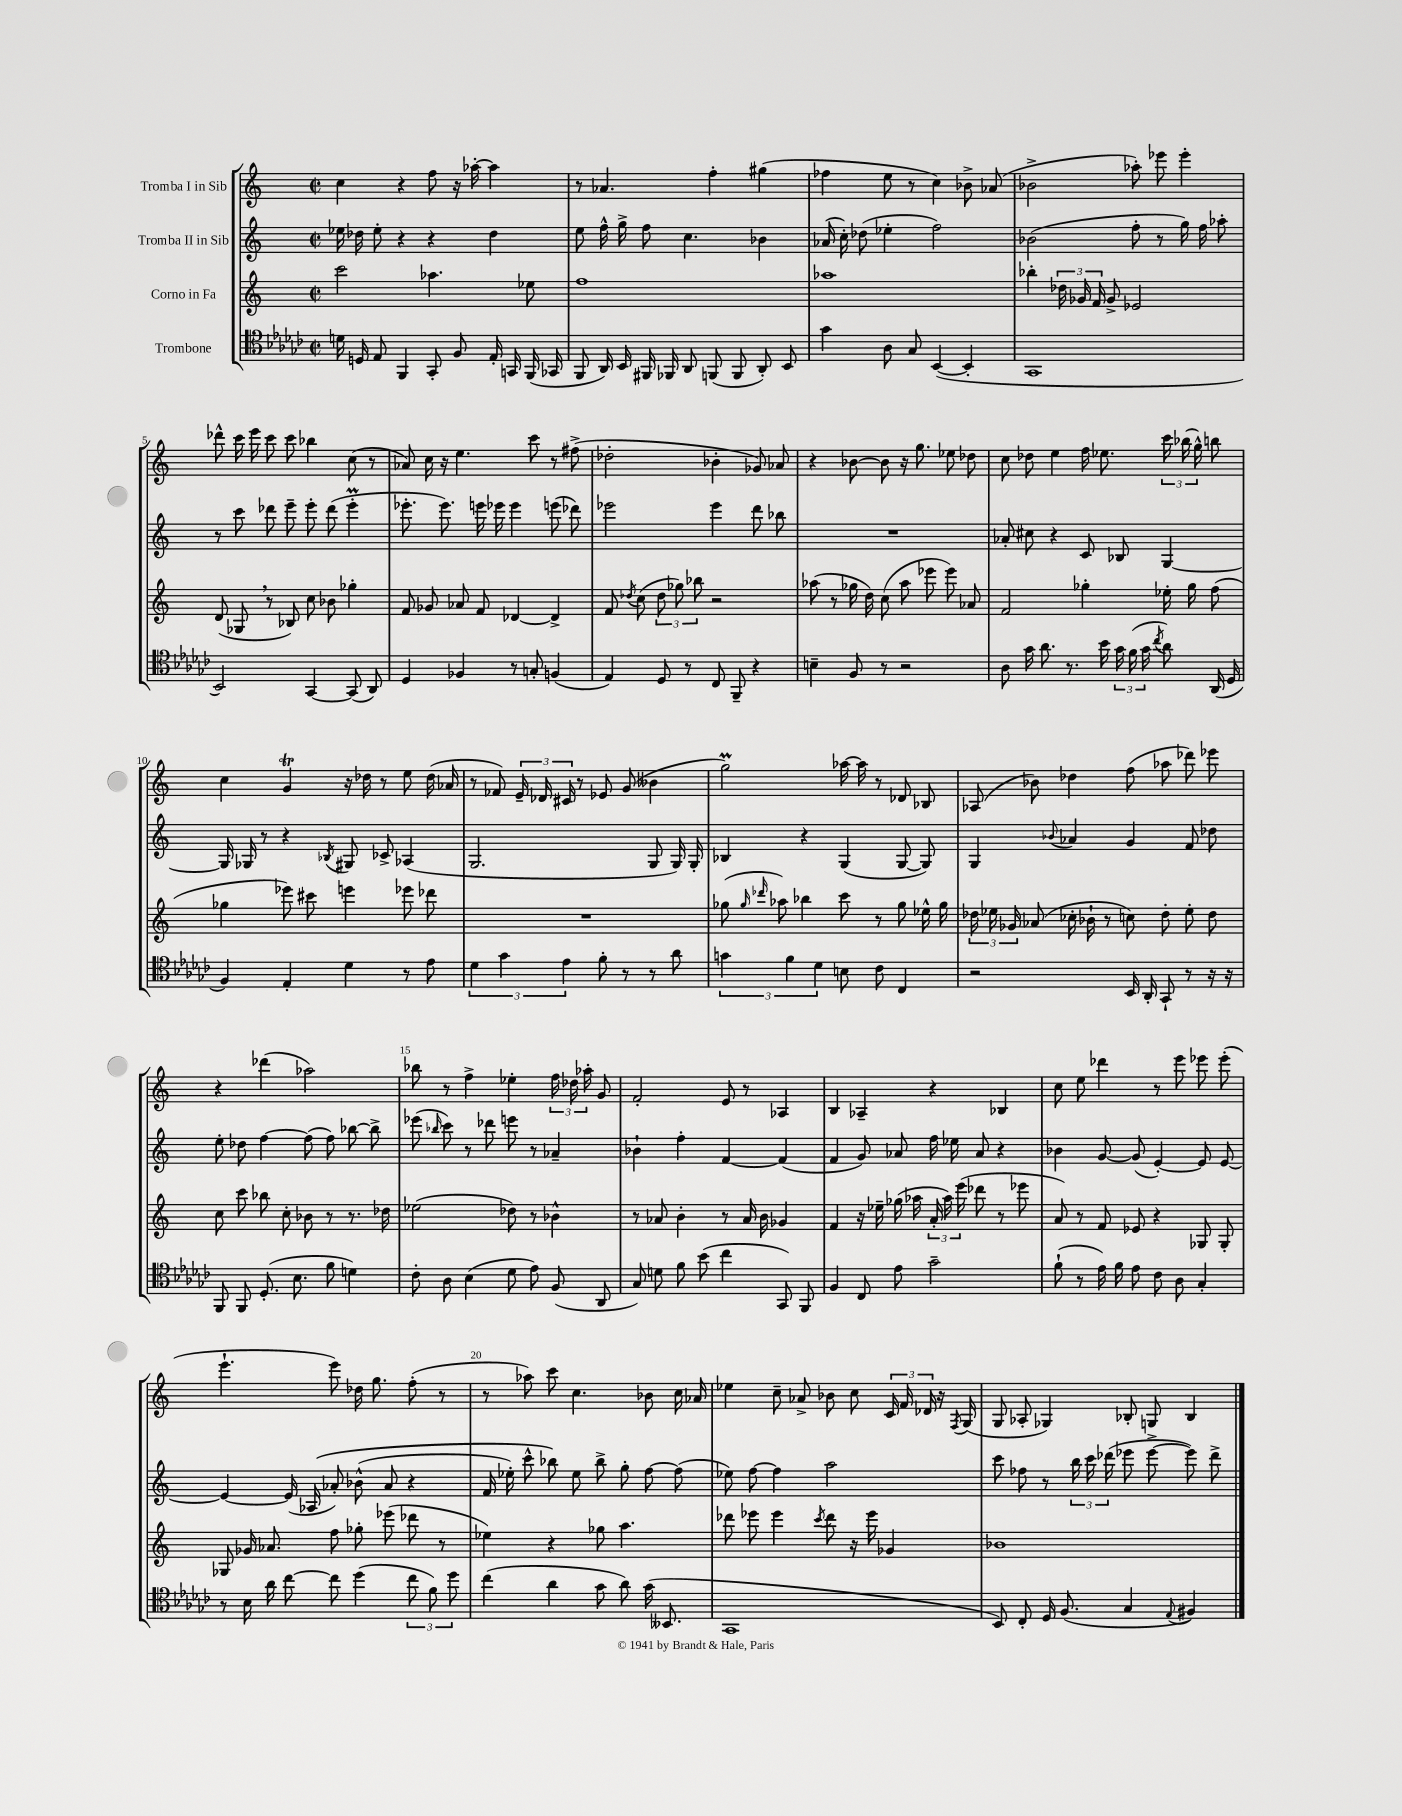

**kern	**kern	**kern	**kern
*staff4	*staff3	*staff2	*staff1
*clefC4	*clefG2	*clefG2	*clefG2
*k[b-e-a-d-g-c-]	*k[]	*k[]	*k[]
*M2/2	*M2/2	*M2/2	*M2/2
*met(c|)	*met(c|)	*met(c|)	*met(c|)
16d	2ccc	16ee-	4cc
16D	.	16dd-	.
8E-	.	8ee-'	.
4FF	.	4r	4r
8GG-'	4.aa-	4r	8ff
8F	.	.	16r
.	.	.	[16aa-'
16E-'	.	4dd-	4aa-]
16GG	.	.	.
(16FF	8ee-	.	.
16GG-	.	.	.
=	=	=	=
8FF	1ff	8ee	8r
16AA-)	.	16ff^^	4.a-
16BB-	.	16gg^	.
16FF#	.	8ff	.
16FF-	.	.	.
8AA-	.	4.cc	.
(8FF	.	.	4ff'
8FF	.	.	.
8AA-')	.	4b-	(4gg#
8BB-	.	.	.
=	=	=	=
4g-	1aa-	(16a-	4ff-
.	.	16cc')	.
.	.	(8dd-	.
8A-	.	4ee-'	8ee
8G-	.	.	8r
([4BB-	.	2ff)	4cc)
4BB-']	.	.	8b-^
.	.	.	(8a-
=	=	=	=
1GG-	4bb-'	(2b-	2b-^
.	24dd-	.	.
.	24g-	.	.
.	24f	.	.
.	8g-^	.	.
.	2e-	8ff'	8aa-')
.	.	8r	8eee-
.	.	16gg)	4eee-'
.	.	16ff	.
.	.	8aa-'	.
=	=	=	=
2BB-)	(8d	8r	8ddd-^^
.	8G-	8ccc	16ccc
.	.	.	16eee
.	8r	8ddd-	8ccc
.	8B-)	8eee~	8ccc
[4GG-	8cc	8eee'	4bb-
.	8b-	(8ddd-	.
(8GG-]	4gg-'	4eee'	(8cc
8AA-)	.	.	8r
=	=	=	=
4D-	8f	8.eee-'	8a-)
.	8g-	.	16cc
.	.	8.eee-)	16r
4F-	8a-	.	4.ee
.	8f	16eee	.
.	.	16eee-	.
8r	[4d-	4eee-	.
8G'	.	.	8ccc
(4F	4d-^]	(8eee	8r
.	.	8ddd-)	(8ff#^
=	=	=	=
4E-)	8f	2eee-	2dd-'
.	8qdd-	.	.
.	(8cc	.	.
8D-	12dd-	.	.
.	12gg-)	.	.
8r	.	.	.
.	12bb-	.	.
8C-	2r	4eee-	4b-'
8FF~	.	.	.
4r	.	8ddd	8g-)
.	.	8bb-	8a-
=	=	=	=
4B~	(8aa-	1r	4r
.	8r	.	.
8F	16gg-	.	[8b-
.	16dd)	.	.
8r	(8cc	.	8b-]
2r	8aa-	.	16r
.	.	.	8.gg
.	8eee-	.	.
.	8eee-)	.	8ee-
.	8a-	.	8dd-
=	=	=	=
8A-	2f	8a-'	8cc
16g-	.	8cc#	8dd-
8.a-	.	.	.
.	.	4r	4ee
8.r	.	.	.
.	4gg-'	8c	16ff
16b-	.	.	8.ee-
24g-	.	8B-	.
(24f	.	.	.
24g-	.	.	.
8qcc-	.	.	.
8a-)	16ee-'	[4G	24ccc
.	.	.	(24bb-
.	16gg-	.	.
.	.	.	24gg^^)
(16AA-	(8ff	.	8bb
16D-	.	.	.
=	=	=	=
4F)	4gg-	16G]	4cc
.	.	16G-	.
.	.	8r	.
4E-'	8eee-)	4r	4g
.	8ccc#	.	.
.	.	8qB-	.
4d-	4eee	8G#	16r
.	.	.	16dd-
.	.	8c-^	8r
8r	8eee-	(4A-	8ee
8e-	8ddd-	.	(16dd-
.	.	.	16a-
=	=	=	=
6d-	1r	2.G	8r
.	.	.	8f-)
6g-	.	.	.
.	.	.	24e~
.	.	.	24d-
6e-	.	.	24c#
.	.	.	8r
8f'	.	.	8e-
8r	.	.	(8g
8r	.	8G	4b--
8a-	.	16G)	.
.	.	16G'	.
=	=	=	=
6g	(8gg-	4B-	2gg)
.	16qqgg-	.	.
.	16qqddd-	.	.
.	8aa-)	.	.
6f	.	.	.
.	4bb-	4r	.
6d-	.	.	.
8B	8ccc	(4G	[16aa-
.	.	.	16aa-]
8c-	8r	.	8r
4C-	8gg-	[8G	8d-
.	16ee-^^	8G])	8B-
.	16gg-	.	.
=	=	=	=
2r	24dd-	4G	(8A-
.	24ee-	.	.
.	24g-	.	.
.	(8a-	.	8b-)
.	.	8qqb-	.
.	16cc-'	4a-	4dd-
.	16b-`	.	.
.	8r	.	.
16BB-	8cc)	4g	(8ff
16AA-'	.	.	.
8GG-`	8dd-'	.	8aa-
8r	8ee-'	8f	8ddd-)
16r	8dd-	8dd-	8eee-
16r	.	.	.
=	=	=	=
8FF	8cc	8ee'	4r
8FF	8ccc	8dd-	.
(8.D-'	8bb-	[4ff	(4ddd-
.	8cc'	.	.
8.B-	.	.	.
.	8b-	(8ff]	2aa-)
8f	8r	8ff)	.
4d)	8.r	[8bb-	.
.	.	8bb-^]	.
.	16dd-	.	.
=	=	=	=
8c-'	(2ee-	(8eee-	8bb-
.	.	16qqbb-	.
8A-	.	8ccc)	8r
(4B-	.	8r	4ff^
.	.	8ddd-	.
8d-	8dd-)	8eee	4ee-'
8e-)	8r	8r	.
(8F	4b-^^	4a-~	24ff
.	.	.	24dd-
.	.	.	24aa-'
8AA-	.	.	8g
=	=	=	=
8G-)	8r	4b-`	2f'
8d	8a-	.	.
8f	4b'	4ff'	.
(8b-	.	.	.
4cc-	8r	[4f	8e
.	16a-	.	8r
.	16b	.	.
8GG-)	4g-	(4f]	4A-
8FF	.	.	.
=	=	=	=
4F	4f	4f	4B
8C-	16r	8g)	4A-~
.	16ee-~	.	.
8e-	(16gg-	8a-	.
.	16aa-	.	.
2g-~	24a'	16ff	4r
.	24aa-)	.	.
.	.	16ee-	.
.	(24eee	.	.
.	8ddd-	8a-	.
.	8r	4r	4B-
.	8eee-	.	.
=	=	=	=
(8f`	8a)	4b-	8cc
8r	8r	.	8ee
16e-)	8f	[8g	4ddd-
16f	.	.	.
8e-	8e-	(8g]	.
8c-	4r	[4e')	8r
8A-	.	.	8eee
4G-'	8G-	8e]	8eee-
.	8G-'	[8e	(8eee-'
=	=	=	=
8r	8G-	4e_	4.eee`
16B-	16g-	.	.
16a-	8.a-	.	.
[8cc-	.	(16e]	.
.	.	&(16A-	.
8cc-]	8ff	8a-')	8eee)
(4dd-	8gg-'	(8b-^^	16dd-
.	.	.	8.gg
.	(8eee-	8a-	.
12cc-	8ddd-	4r	(8ff'
12f)	.	.	.
.	8r	.	8r
12dd-	.	.	.
=	=	=	=
(4cc-	4ee-)	16f	8r
.	.	16ee-')	.
.	.	8ccc^^	8aa-)
4a-	4r	8bb-&)	8ccc
.	.	8ee-	4.cc
8g-	8gg-	8bb-^	.
8a-)	4.aa	8gg'	.
(16g-	.	[8ff	8b-
8.BB--	.	.	.
.	.	(8ff]	16cc
.	.	.	16a-
=	=	=	=
1GG-	8ddd-	8ee-)	4ee-
.	8eee-	[8ff	.
.	4eee-	4ff]	8cc~
.	.	.	8a-^
.	8qccc	.	.
.	8ddd-	2aa	8b-
.	16r	.	8cc
.	16eee-	.	.
.	4g-	.	24c
.	.	.	24f
.	.	.	24d-
.	.	.	16r
.	.	.	8qF
.	.	.	(16G
=	=	=	=
8BB-)	1b-	8ccc	8G
8C-'	.	8ff-	8A-'
16D-	.	8r	4G-)
(8.F	.	.	.
.	.	24bb	.
.	.	24ccc	.
.	.	(24ddd-	.
4G-	.	8eee-	8B-'
.	.	[8eee-^	8G
8qqE-	.	.	.
4F#)	.	8eee-])	4B-
.	.	8ddd-^	.
==	==	==	==
*-	*-	*-	*-
